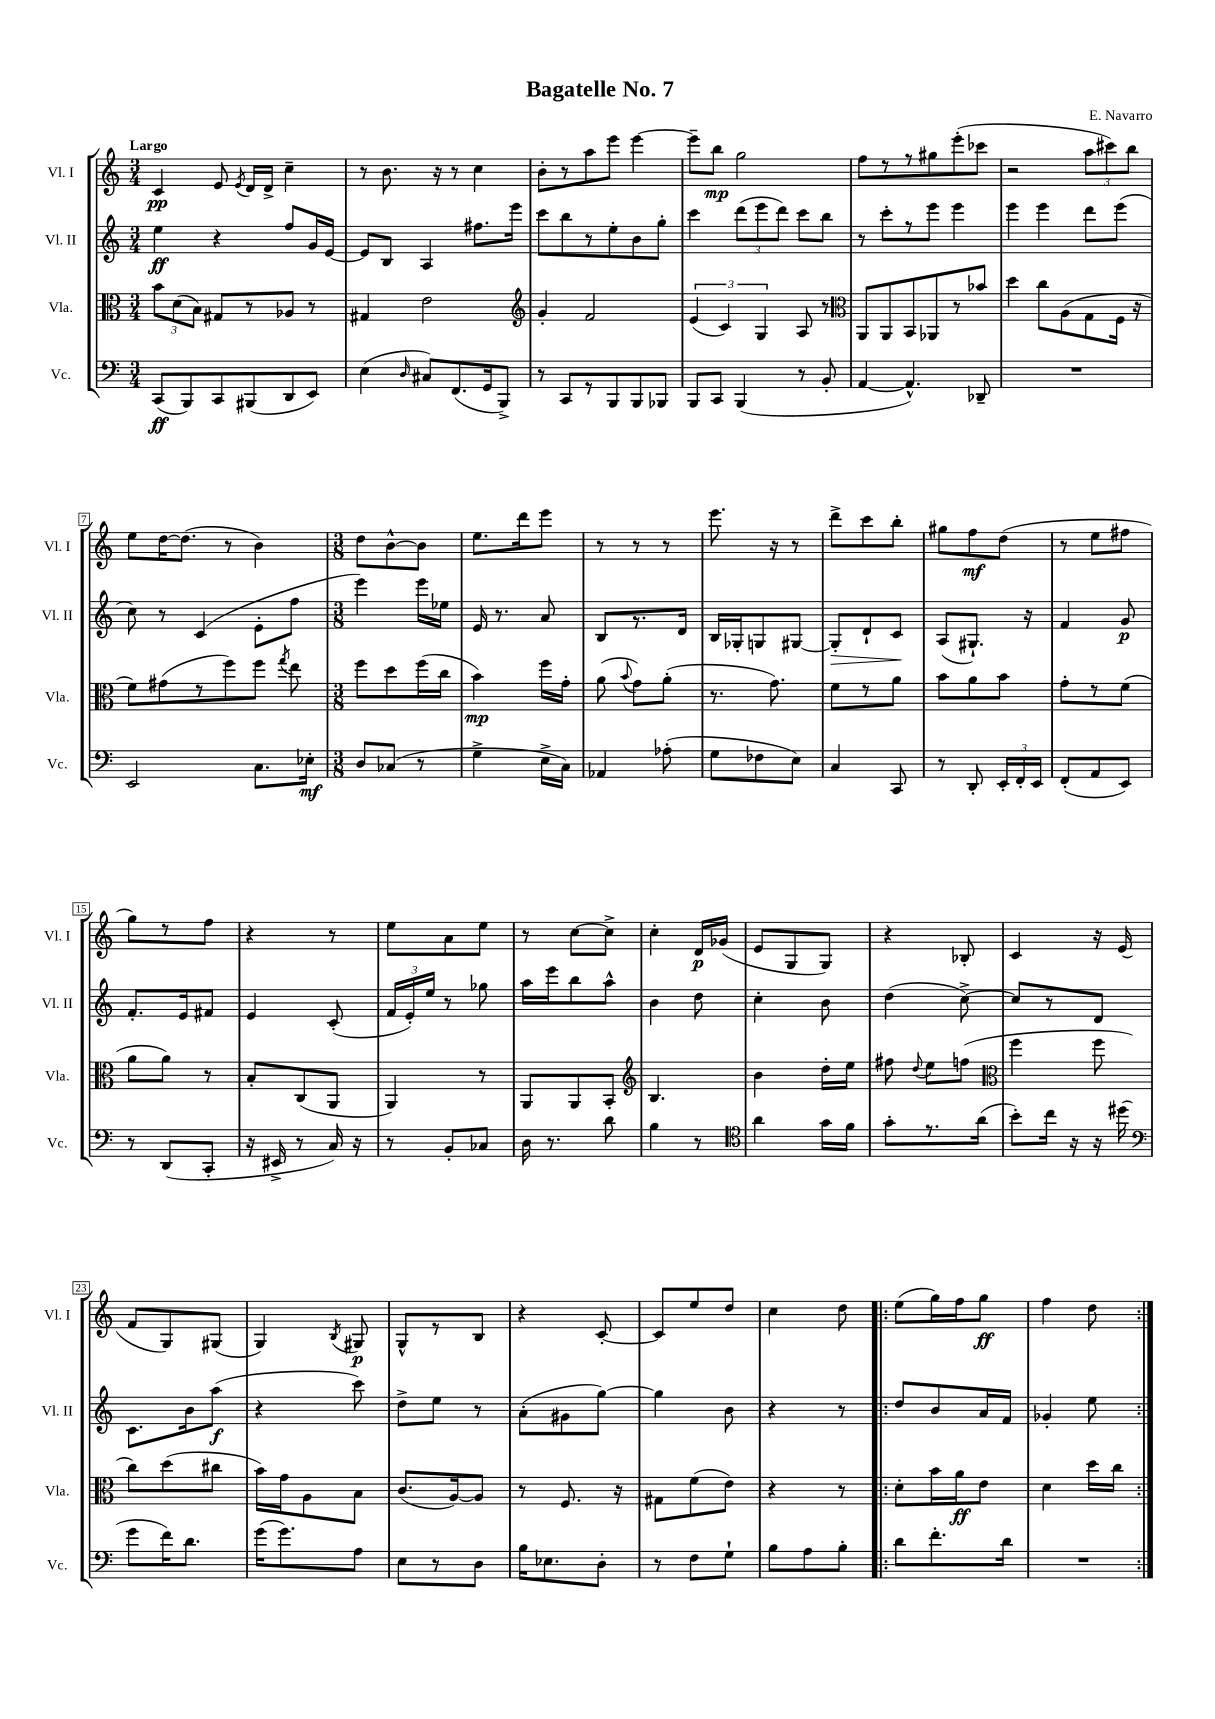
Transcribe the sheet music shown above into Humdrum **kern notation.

**kern	**kern	**kern	**kern
*staff4	*staff3	*staff2	*staff1
*clefF4	*clefC3	*clefG2	*clefG2
*k[]	*k[]	*k[]	*k[]
*M3/4	*M3/4	*M3/4	*M3/4
(8CC	12b	4ee	4c
.	(12d	.	.
8BBB)	.	.	.
.	12B)	.	.
8CC	8G#	4r	8e
.	.	.	8qe
(8BBB#	8r	.	16d
.	.	.	16d^
8DD	8A-	8ff	4cc~
8EE)	8r	16g	.
.	.	[16e	.
=	=	=	=
(4E	4G#	8e]	8r
.	.	8B	8.b
16qqD	.	.	.
8C#)	2e	4A	.
.	.	.	16r
(8.FF	.	.	8r
.	.	8.ff#	4cc
16GG	.	.	.
8BBB^)	.	.	.
.	.	16eee	.
=	=	=	=
*	*clefG2	*	*
8r	4g'	8ccc	8b'
8CC	.	8bb	8r
8r	2f	8r	8aa
8BBB	.	8ee'	8eee
8BBB	.	8b	[4eee
8BBB-	.	8gg'	.
=	=	=	=
8BBB	(6e	4ccc	8eee~]
8CC	.	.	8bb
.	6c)	.	.
(4BBB	.	(12ddd	2gg
.	6G	12eee	.
.	.	12ddd)	.
8r	8A	8ccc	.
8BB'	8r	8bb	.
=	=	=	=
*	*clefC3	*	*
[4AA	8AA	8r	8ff
.	8AA	8ccc'	8r
4.AA^^])	8BB	8r	8r
.	8AA-	8eee	8gg#
.	8r	4eee	(8eee'
8DD-~	8b-	.	8ccc-
=	=	=	=
2.r	4dd	4eee	2r
.	8cc	4eee	.
.	(8A	.	.
.	8G	8ddd	12aa
.	.	.	12ccc#)
.	16F	(8eee	.
.	.	.	12bb
.	16r	.	.
=	=	=	=
2EE	8f)	8cc)	8ee
.	(8g#	8r	[16dd
.	.	.	(8.dd]
.	8r	(4c	.
.	8ff)	.	8r
8.C	8ff	8e'	4b)
.	8qgg	.	.
.	8ee	8ff	.
16E-'	.	.	.
=	=	=	=
*M3/8	*M3/8	*M3/8	*M3/8
8D	8ff	4eee)	8dd
(8C-	8dd	.	[8b^^
8r	(16ff	16eee	8b]
.	16cc	16ee-	.
=	=	=	=
4G^	4b)	16e	8.ee
.	.	8.r	.
.	.	.	16ddd
16E^	16ff	8a	8eee
16C)	16g'	.	.
=	=	=	=
4AA-	(8a	8B	8r
.	8qqb	.	.
.	8g)	8.r	8r
(8A-'	(8a'	.	8r
.	.	16d	.
=	=	=	=
8G	8.r	16B	8.eee
.	.	16G-'	.
8F-	.	8G	.
.	8.g)	.	16r
8E)	.	[8G#	8r
=	=	=	=
4C	8f	8G#']	8ddd^
.	8r	8d`	8ccc
8CC	8a	8c	8bb'
=	=	=	=
8r	8b	(8A	8gg#
8DD'	8a	8.G#`)	8ff
24EE'	8b	.	(8dd
24FF'	.	.	.
.	.	16r	.
24EE	.	.	.
=	=	=	=
(8FF'	8g'	4f	8r
8AA	8r	.	8ee
8EE)	(8f	8g	8ff#
=	=	=	=
8r	8a	8.f'	8gg)
(8DD	8a)	.	8r
.	.	16e	.
8CC'	8r	8f#	8ff
=	=	=	=
16r	8B'	4e	4r
16EE#^	.	.	.
8r	(8C	.	.
16C)	8AA	(8c'	8r
16r	.	.	.
=	=	=	=
8r	4AA)	24f	8ee
.	.	24e')	.
.	.	24ee	.
8BB'	.	8r	8a
8C-	8r	8gg-	8ee
=	=	=	=
16D	8AA	16aa	8r
8.r	.	16eee	.
.	8AA	8bb	[8cc
8d	8BB'	8aa^^	8cc^]
=	=	=	=
*	*clefG2	*	*
4B	4.B	4b	4cc'
8r	.	8dd	16d
.	.	.	(16g-
=	=	=	=
*clefC4	*	*	*
4a	4b	4cc'	8e
.	.	.	8G
16g	16dd'	8b	8G)
16f	16ee	.	.
=	=	=	=
8g'	8ff#	(4dd	4r
.	8qqdd	.	.
8.r	8ee	.	.
.	(8ff	[8cc^)	8B-'
(16a	.	.	.
=	=	=	=
*	*clefC3	*	*
8b')	4ff	8cc]	4c
16cc	.	8r	.
16r	.	.	.
16r	8ff	8d	16r
(16dd#	.	.	(16e
=	=	=	=
*clefF4	*	*	*
8g	8cc)	8.c	8f
16f)	(8dd	.	8G)
8.d	.	16b	.
.	8cc#	(8aa	(8G#
=	=	=	=
(16g	16b)	4r	4G)
8.g)	16g	.	.
.	8A	.	.
.	.	.	8qB
8A	8B	8ccc)	8G#
=	=	=	=
8E	(8.c	8dd^	8G^^
8r	.	8ee	8r
.	[16A)	.	.
8D	8A]	8r	8B
=	=	=	=
16B	8r	(8a'	4r
8.E-	.	.	.
.	8.F	8g#	.
8D'	.	[8gg)	[8c'
.	16r	.	.
=	=	=	=
8r	8G#	4gg]	8c]
8F	(8f	.	8ee
8G`	8e)	8b	8dd
=	=	=	=
8B	4r	4r	4cc
8A	.	.	.
8B'	8r	8r	8dd
=!|:	=!|:	=!|:	=!|:
8d	8d'	8dd	(8ee
8.f'	16b	8b	16gg)
.	16a	.	16ff
.	8e	16a	8gg
16d	.	16f	.
=	=	=	=
4.r	4d	4g-'	4ff
.	16dd	8ee	8dd
.	16cc	.	.
==:|!	==:|!	==:|!	==:|!
*-	*-	*-	*-
